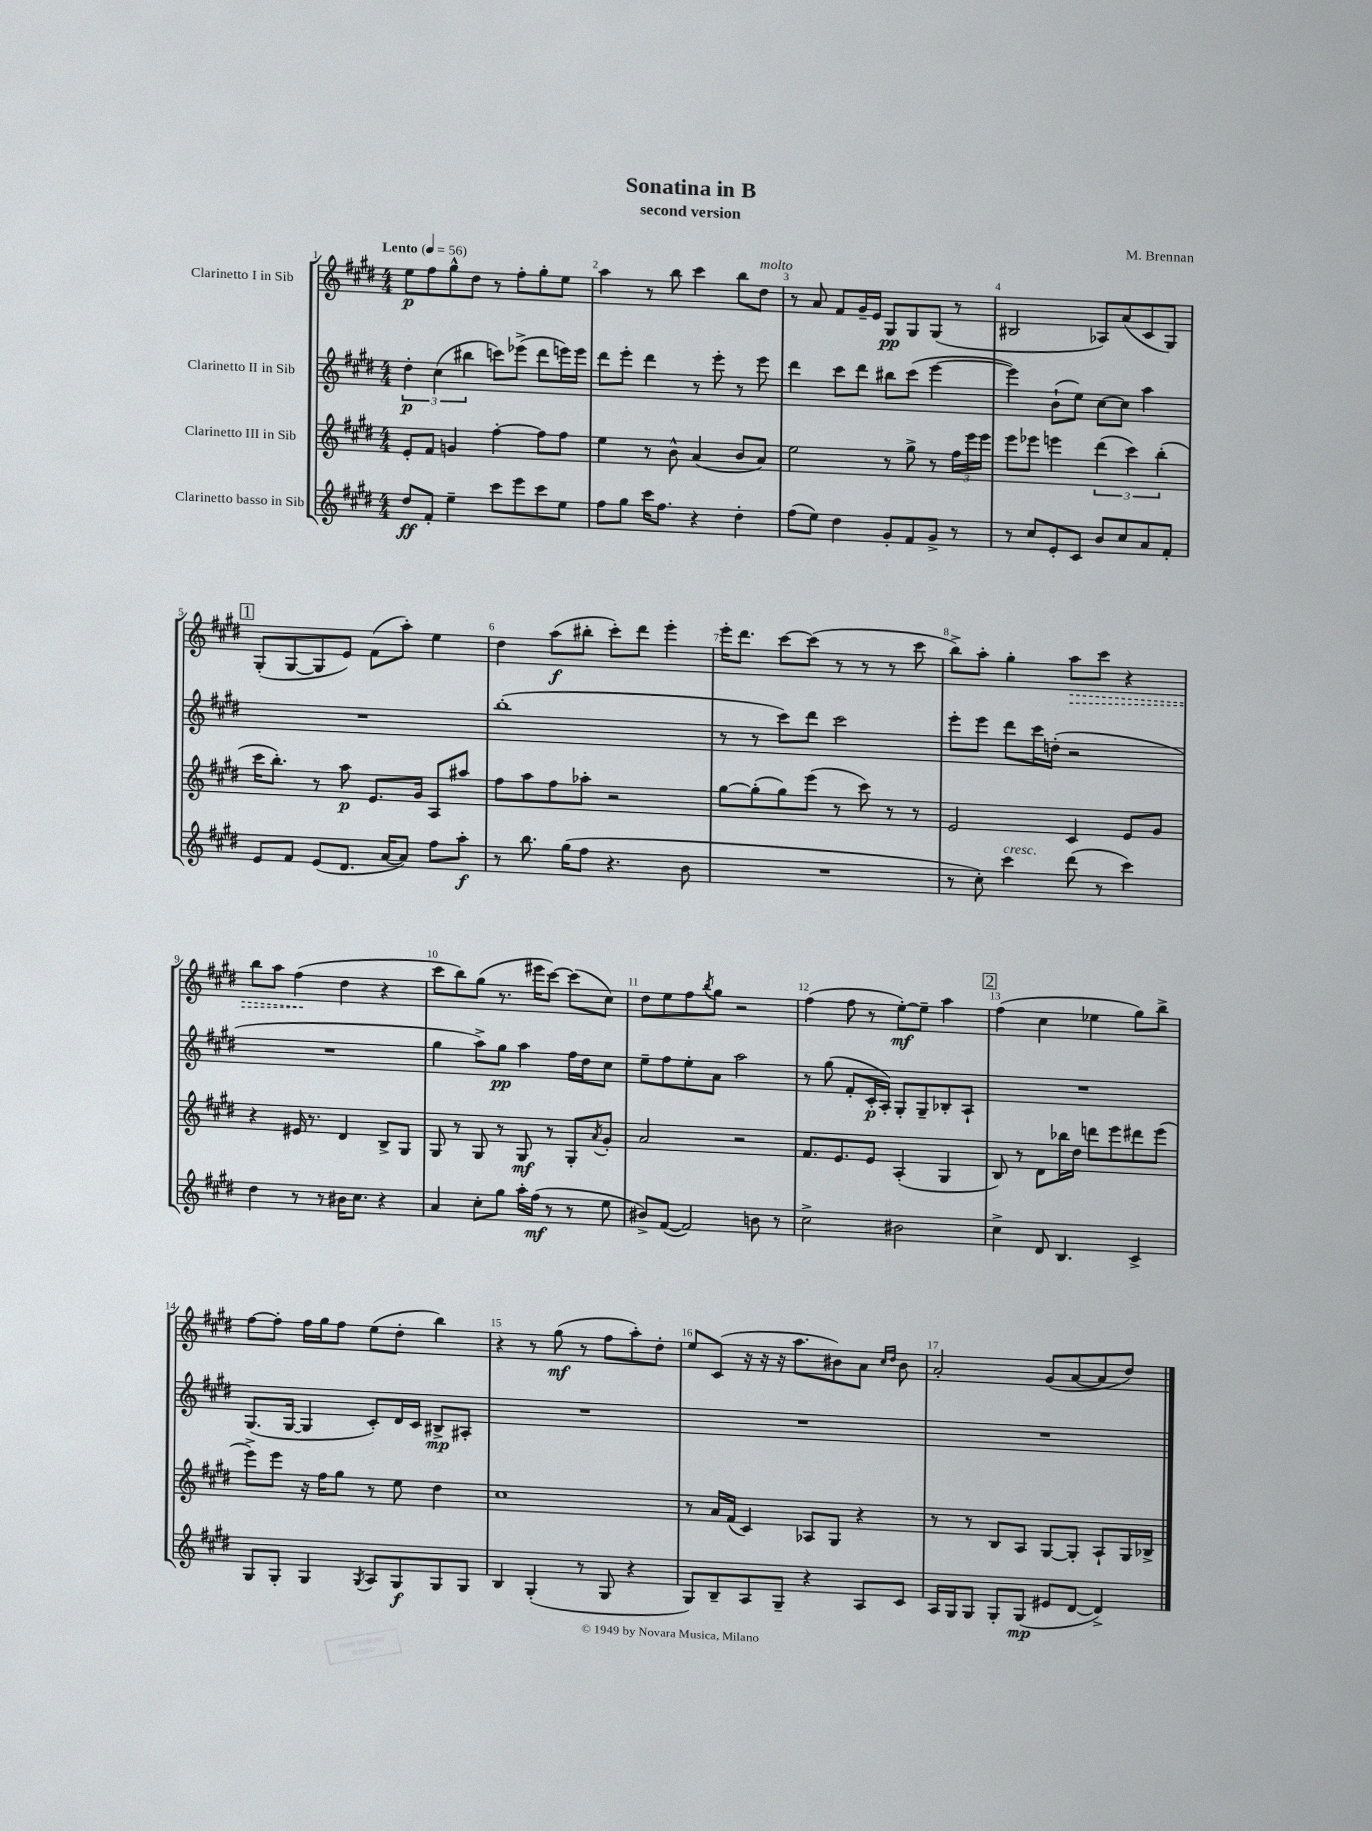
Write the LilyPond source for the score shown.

\header { title = "Sonatina in B" composer = "M. Brennan" subtitle = "second version" }
<<
\new StaffGroup <<
\new Staff = "s0" \with { instrumentName = "Clarinetto I in Sib" } {
    \clef treble \key e \major \numericTimeSignature \time 4/4 \tempo "Lento" 4 = 56
    e''8\p fis''8 gis''8-^ dis''8 r8 fis''8-. gis''8-. e''8 |
    a''4 r8 b''8 cis'''4 b''8 dis''8^\markup { \italic "molto" } |
    r8 a'8 fis'8 gis'16-- e'16 gis8\pp gis8 gis8( r8 |
    bis2 aes8) a'8( cis'8 gis8) |
    \mark \markup { \box "1" } gis8-.( gis8~ gis8 e'8) fis'8( a''8-.) e''4 |
    dis''4 a''8\f( bis''8-. cis'''8-.) dis'''8 e'''4-. |
    e'''16-. dis'''8. cis'''8~ cis'''8( r8 r8 r8 cis'''8 |
    b''8->) a''8-. gis''4-. \once \override Hairpin.style = #'dashed-line a''8\> cis'''8 r4 |
    b''8 a''8 fis''4\!( dis''4 r4 |
    cis'''8 b''8) gis''8( r8. eis'''16 cis'''8~) cis'''8( cis''8) |
    dis''8 e''8 fis''8 \acciaccatura { b''8 } gis''8 r2 |
    fis''4( fis''8 r8 e''8~-.\mf) e''8-- a''4 |
    \mark \markup { \box "2" } fis''4( cis''4 ees''4 gis''8) b''8-> |
    fis''8~ fis''8-. fis''16 gis''16 fis''8 e''8( dis''8-. b''4) |
    r4 r8 gis''8\mf( r8 fis''8 a''8-.) dis''8-. |
    e''8 cis'8( r16 r16 r16 a''8. bis'8) a'8 \grace { cis''16 dis''16 } bis'8 |
    a'2-. gis'8( a'8~ a'8 dis''8) \bar "|." |
}
\new Staff = "s1" \with { instrumentName = "Clarinetto II in Sib" } {
    \clef treble \key e \major \numericTimeSignature \time 4/4
    \tuplet 3/2 { dis''4-.\p cis''4( bis''4 } c'''8) ees'''8->( dis'''8 e'''16) e'''16 |
    dis'''8 e'''8-. dis'''4 r8 e'''8-. r8 e'''8 |
    dis'''4 cis'''8 dis'''8 bis''8 cis'''8( e'''4~ |
    e'''4) b'8-!( e''8) cis''8~ cis''8 a''4 |
    \mark \markup { \box "1" } R1 |
    b''1-.( |
    r8 r8 cis'''8) dis'''8 cis'''2 |
    e'''8-. e'''8 dis'''8 cis'''16 d''16-.( r2 |
    R1 |
    gis''4 a''8->) gis''8\pp a''4 fis''16 dis''16 cis''8 |
    e''8-- fis''8 e''8-. a'8 a''2 |
    r8 gis''8( fis'8-. cis'16-.\p a16-.) gis8-. gis8-- bes8-. a8-! |
    \mark \markup { \box "2" } R1 |
    gis8.( gis16~ gis4 cis'8-.) dis'16 cis'16 bis8->\mp ais8-. |
    R1 |
    R1 |
    R1 \bar "|." |
}
\new Staff = "s2" \with { instrumentName = "Clarinetto III in Sib" } {
    \clef treble \key e \major \numericTimeSignature \time 4/4
    e'8-. fis'8 g'4 fis''4~-. fis''8 fis''8 |
    e''4 r8 b'8-^ a'4( b'8 a'8) |
    e''2 r8 gis''8-> r8 \tuplet 3/2 { fis''16 e'''16 e'''16 } |
    e'''8 ees'''8 e'''4 \tuplet 3/2 { dis'''4( cis'''4) b''4-.( } |
    \mark \markup { \box "1" } cis'''16 b''8.-.) r8 a''8\p e'8. gis'16 a8 ais''8 |
    fis''8 a''8 fis''8 aes''8-. r2 |
    gis''8~ gis''8-.( gis''8) e'''8( r8 cis'''8) r8 r8 |
    e'2 cis'4 e'8 gis'8 |
    r4 eis'16 r8. dis'4 b8-> gis8 |
    gis8 r8 gis8 r8 gis8\mf r8 gis8-. \acciaccatura { a'8 } gis'8-. |
    a'2 r2 |
    fis'8. e'8. e'8 a4-.( gis4 |
    \mark \markup { \box "2" } b8) r8 dis'8 bes''16 dis''16 d'''8 e'''8 dis'''8 e'''8( |
    e'''8->) e'''8 r16 fis''16 gis''8 r8 e''8 dis''4 |
    cis''1 |
    r8 a'16 fis'16( cis'4) aes8 gis8 r4 |
    r8 r8 b8 a8 gis8~ gis8-. a8-! gis16 bes16-> \bar "|." |
}
\new Staff = "s3" \with { instrumentName = "Clarinetto basso in Sib" } {
    \clef treble \key e \major \numericTimeSignature \time 4/4
    dis''8\ff fis'8-. e''4-- cis'''8 e'''8 cis'''8 e''8 |
    fis''8 gis''8 cis'''16 fis''8. r4 dis''4-. |
    fis''8( e''8) dis''4 gis'8-. fis'8 gis'8-> r8 |
    r8 cis''8 e'8-. cis'8 b'8 cis''8 a'8 fis'8-. |
    \mark \markup { \box "1" } e'8 fis'8 e'8( dis'8. a'16~ a'8) fis''8 a''8-.\f |
    r8 b''8. gis''16( fis''8 r4. b'8 |
    R1 |
    r8 cis''8-.) cis'''4^\markup { \italic "cresc." } dis'''8( r8 cis'''4) |
    dis''4 r8 r8 bis'16 cis''8. r4 |
    a'4 cis''8-. gis''8 a''16-. fis''16\mf( r8 r8 e''8 |
    bis'8->) fis'8~( fis'2) b'8 r8 |
    cis''2-> bis'2 |
    \mark \markup { \box "2" } cis''4-> dis'8 b4. cis'4-> |
    gis8 gis8-. gis4 \acciaccatura { gis8 } a8 gis8\f gis8 gis8 |
    b4 gis4-.( r8 gis8 r4 |
    gis8) b8-- a8 gis8-- r4 a8 cis'8 |
    a16 gis16 gis8 gis8-. gis8\mp( eis'8 dis'8~ dis'4->) \bar "|." |
}
>>
>>
\layout { \context { \Score \override BarNumber.break-visibility = ##(#f #t #t) barNumberVisibility = #all-bar-numbers-visible } }
